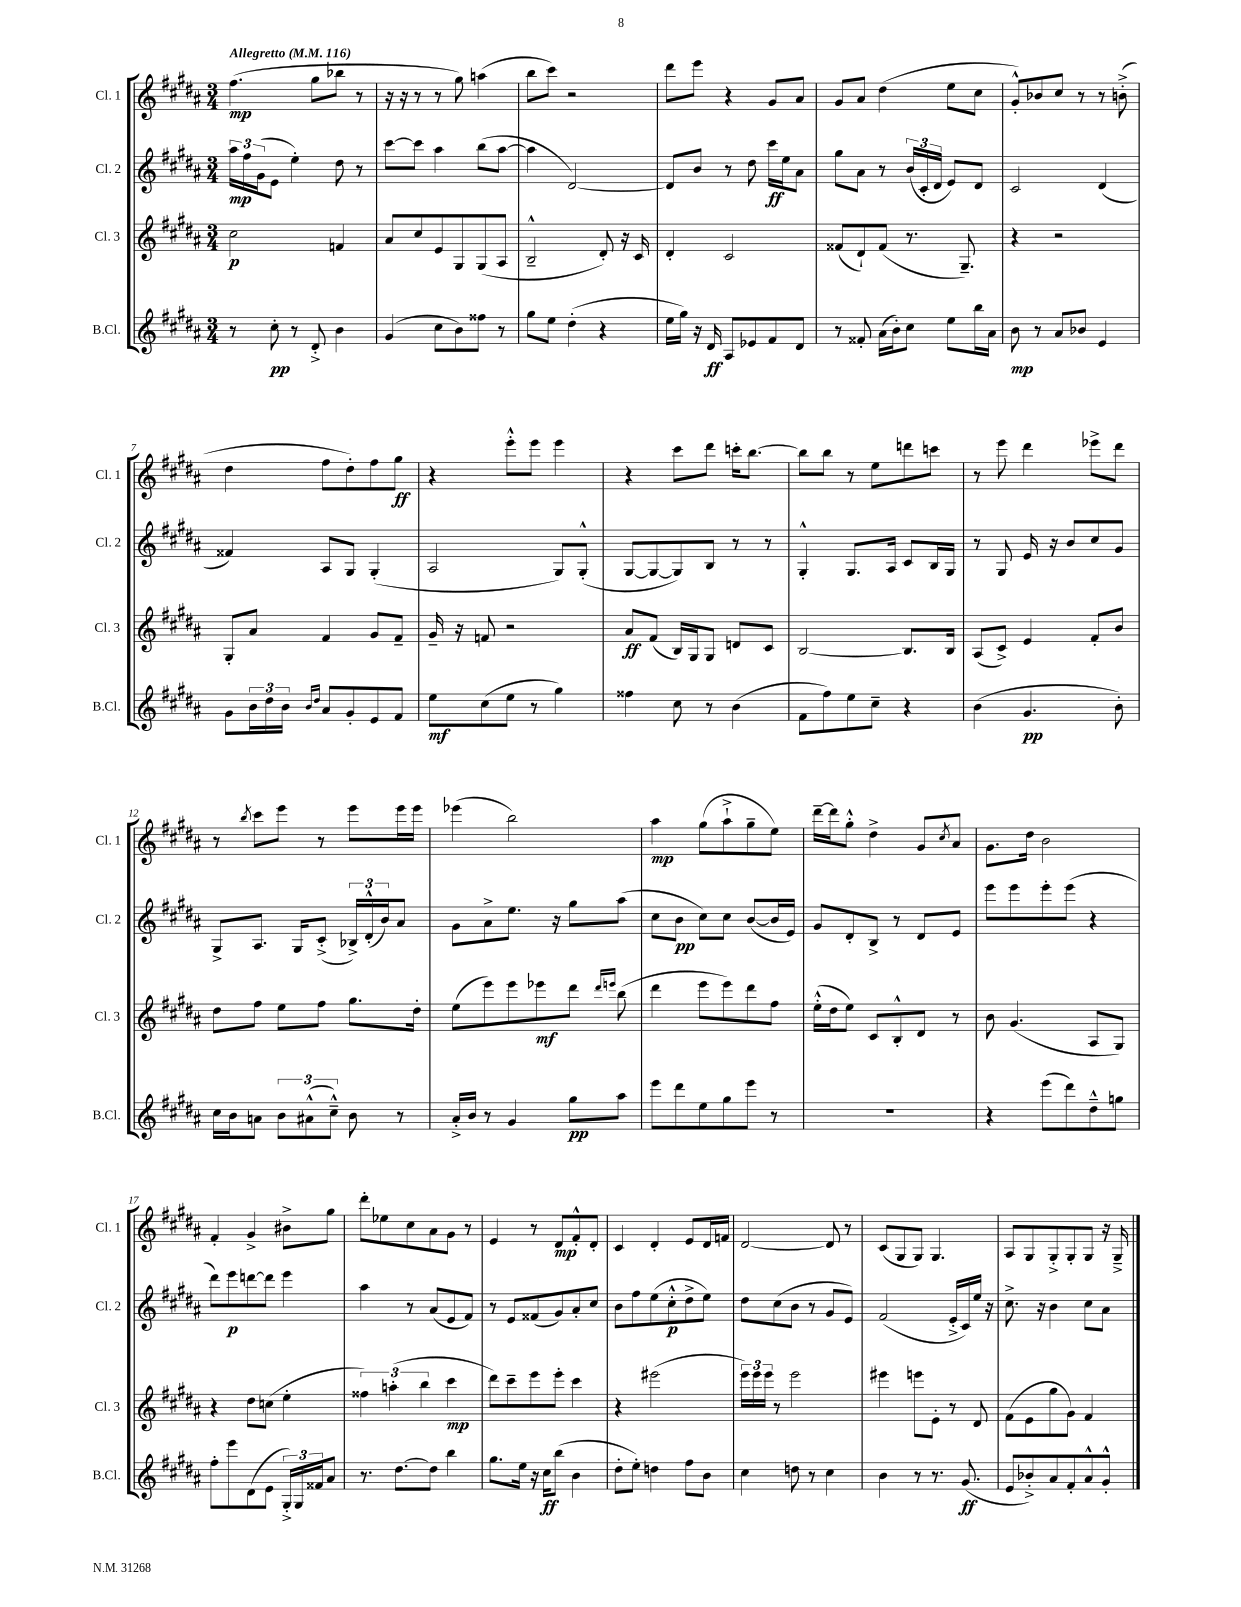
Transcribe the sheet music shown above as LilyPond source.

<<
\new StaffGroup <<
\new Staff = "s0" \with { instrumentName = "Cl. 1" shortInstrumentName = "Cl. 1" } {
    \clef treble \key b \major \numericTimeSignature \time 3/4 \tempo "Allegretto" 4 = 116
    fis''4.\mp( gis''8 bes''8 r8 |
    r16 r16 r8 r8 gis''8) a''4( |
    b''8 cis'''8) r2 |
    dis'''8 e'''8 r4 gis'8 ais'8 |
    gis'8 ais'8 dis''4( e''8 cis''8 |
    gis'8-.-^) bes'8 cis''8 r8 r8 b'8-.->( |
    dis''4 fis''8 dis''8-.) fis''8 gis''8\ff |
    r4 e'''8-.-^ e'''8 e'''4 |
    r4 cis'''8 dis'''8 c'''16-. b''8.~ |
    b''8 b''8 r8 e''8 d'''8 c'''8 |
    r8 e'''8 dis'''4 ees'''8-> dis'''8 |
    r8 \acciaccatura { b''8 } cis'''8 e'''8 r8 e'''8 e'''16 e'''16 |
    ees'''4( b''2) |
    ais''4\mp gis''8( ais''8-!-> gis''8-- e''8) |
    dis'''16~-- dis'''16 gis''8-.-^ dis''4-> gis'8 \acciaccatura { cis''8 } ais'8 |
    gis'8. dis''16 b'2 |
    fis'4-. gis'4-> bis'8-> gis''8 |
    dis'''8-. ees''8 cis''8 ais'8 gis'8 r8 |
    e'4 r8 dis'8\mp fis'8-.-^ dis'8-. |
    cis'4 dis'4-. e'8 dis'16 f'16 |
    dis'2~ dis'8 r8 |
    cis'8( gis8 gis8) gis4. |
    ais8 gis8 gis8-.-> gis8-. gis8 r16 gis16---> \bar "|." |
}
\new Staff = "s1" \with { instrumentName = "Cl. 2" shortInstrumentName = "Cl. 2" } {
    \clef treble \key b \major \numericTimeSignature \time 3/4
    \tuplet 3/2 { ais''16\mp fis''16 gis'16( } e'8 e''4-.) dis''8 r8 |
    cis'''8~ cis'''8 ais''4 b''8( ais''8~ |
    ais''4 dis'2~) |
    dis'8 b'8 r8 dis''8 cis'''16\ff e''16 ais'8 |
    gis''8 ais'8 r8 \tuplet 3/2 { b'16( cis'16-. dis'16 } e'8) dis'8 |
    cis'2 dis'4( |
    fisis'4) ais8 gis8 gis4-.( |
    ais2 gis8) gis8-.-^( |
    gis8~ gis8~ gis8) b8 r8 r8 |
    gis4-.-^ gis8. ais16 cis'8 b16 gis16 |
    r8 gis8 e'16 r16 b'8 cis''8 gis'8 |
    gis8-> ais8. gis16 cis'8-.->( \tuplet 3/2 { bes16->) dis'16-.-^( b'16) } ais'8 |
    gis'8 ais'8-> e''8. r16 gis''8 ais''8( |
    cis''8 b'8\pp cis''8) cis''8 b'8~( b'16 e'16) |
    gis'8 dis'8-. b8-> r8 dis'8 e'8 |
    e'''8 e'''8 e'''8-. e'''8( r4 |
    dis'''8) e'''8\p d'''8~ d'''8 e'''4 |
    ais''4 r8 ais'8( e'8 fis'8) |
    r8 e'8 fisis'8( gis'8) ais'8-. cis''8 |
    b'8 fis''8 e''8( cis''8-.-^\p dis''8-> e''8) |
    dis''8 cis''8( b'8 r8 gis'8 e'8) |
    fis'2( e'16-.-> cis'16) e''16 r16 |
    cis''8.-> r16 b'4 cis''8 ais'8 \bar "|." |
}
\new Staff = "s2" \with { instrumentName = "Cl. 3" shortInstrumentName = "Cl. 3" } {
    \clef treble \key b \major \numericTimeSignature \time 3/4
    cis''2\p f'4 |
    ais'8 cis''8 e'8 gis8 gis8( ais8 |
    b2---^ dis'8-.) r16 cis'16 |
    dis'4-. cis'2 |
    fisis'8( dis'8-!) fisis'8( r8. gis8.--) |
    r4 r2 |
    gis8-. ais'8 fis'4 gis'8 fis'8-- |
    gis'16-- r16 f'8 r2 |
    ais'8\ff fis'8( b16) gis16 gis8 d'8 cis'8 |
    b2~ b8. b16 |
    ais8( cis'8->) e'4 fis'8-. b'8 |
    dis''8 fis''8 e''8 fis''8 gis''8. dis''16-. |
    e''8( e'''8) e'''8 ees'''8\mf dis'''8 \grace { dis'''16 e'''16 } b''8( |
    dis'''4 e'''8 e'''8) dis'''8 fis''8 |
    e''16-.-^( dis''16 e''8) cis'8 b8-.-^ dis'8 r8 |
    b'8 gis'4.( ais8 gis8) |
    r4 dis''8 c''8( e''4-. |
    \tuplet 3/2 { fisis''4) a''4-.( b''4 } cis'''4\mp |
    dis'''8) cis'''8-- e'''8 e'''8-. cis'''4 |
    r4 eis'''2( |
    \tuplet 3/2 { e'''16) e'''16 e'''16 } r8 e'''2 |
    eis'''4 e'''8 e'8-. r8 dis'8 |
    fis'8( e'8 gis''8 gis'8) fis'4 \bar "|." |
}
\new Staff = "s3" \with { instrumentName = "B.Cl." shortInstrumentName = "B.Cl." } {
    \clef treble \key b \major \numericTimeSignature \time 3/4
    r8 cis''8-.\pp r8 dis'8-.-> b'4 |
    gis'4( cis''8 b'8) fisis''8 r8 |
    gis''8 e''8 dis''4-.( r4 |
    e''16 gis''16) r16 dis'16\ff ais8 ees'8 fis'8 dis'8 |
    r8 fisis'8-. ais'16( b'16-.) cis''8 e''8 b''16 ais'16 |
    b'8\mp r8 ais'8 bes'8 e'4 |
    gis'8 \tuplet 3/2 { b'16 dis''16 b'16 } \grace { b'16 dis''16 } ais'8 gis'8-. e'8 fis'8 |
    e''8\mf cis''8( e''8 r8 gis''4) |
    fisis''4 cis''8 r8 b'4( |
    fis'8 fis''8) e''8 cis''8-- r4 |
    b'4( gis'4.\pp b'8-.) |
    cis''16 b'16 a'8 \tuplet 3/2 { b'8 ais'8-^( cis''8---^) } b'8 r8 |
    ais'16-.-> b'16 r8 gis'4 gis''8\pp ais''8 |
    e'''8 dis'''8 e''8 gis''8 e'''8 r8 |
    R2. |
    r4 e'''8( dis'''8) dis''8---^ g''8 |
    fis''8-. e'''8 dis'8( e'8 \tuplet 3/2 { gis16-.->) gis16 fisis'16 } ais'8 |
    r8. dis''8.~ dis''8 b''4 |
    gis''8. e''16 r16 cis''16\ff b''8( b'4 |
    dis''8-. e''8-.) d''4 fis''8 b'8 |
    cis''4 d''8 r8 cis''4 |
    b'4 r8 r8. gis'8.\ff( |
    e'8 bes'8-.->) ais'8 fis'8-. ais'8-^ gis'8-.-^ \bar "|." |
}
>>
>>
